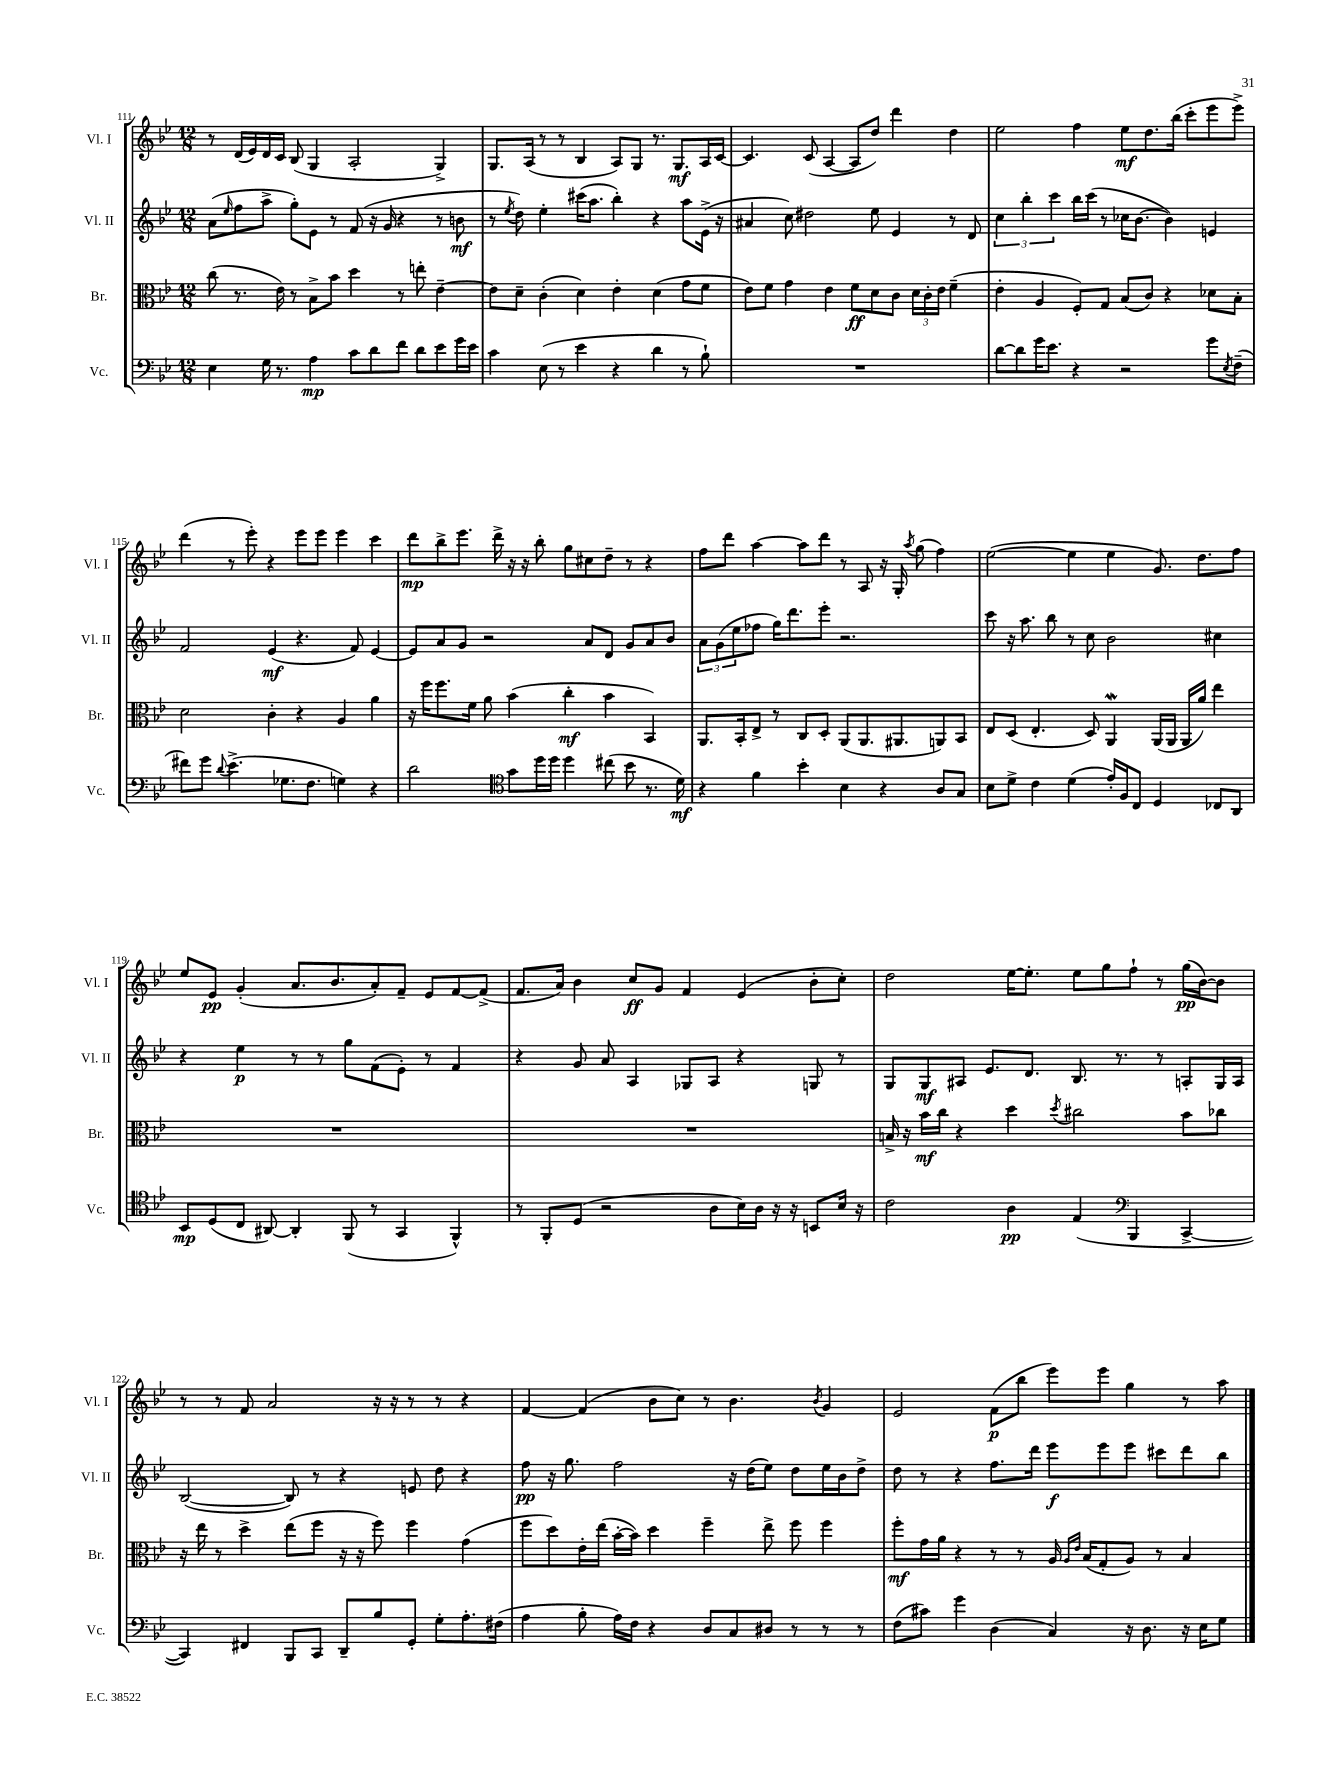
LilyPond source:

<<
\new StaffGroup <<
\new Staff = "s0" \with { instrumentName = "Vl. I" shortInstrumentName = "Vl. I" } {
    \clef treble \key bes \major \numericTimeSignature \time 12/8
    r8 d'16( ees'16) d'16 c'16 bes8( g4 a2-. g4->) |
    g8. a16( r8 r8 bes4 a8) g8 r8. g8.\mf a16 c'16~ |
    c'4. c'8( a4~ a8 d''8) d'''4 d''4 |
    ees''2 f''4 ees''8\mf d''8. bes''16( c'''8-. ees'''8 ees'''8->) |
    d'''4( r8 ees'''8-.) r4 ees'''8 ees'''8 ees'''4 c'''4 |
    d'''8\mp bes''8-> ees'''8. d'''16-> r16 r16 bes''8-. g''8 cis''8 d''8-- r8 r4 |
    f''8 d'''8 a''4~ a''8 d'''8 r8 a8 r16 g16-. \acciaccatura { a''8 } g''8( f''4) |
    ees''2~( ees''4 ees''4 g'8.) d''8. f''8 |
    ees''8 ees'8\pp g'4-.( a'8. bes'8. a'8-.) f'8-- ees'8 f'8~ f'8->( |
    f'8. a'16) bes'4 c''8\ff g'8 f'4 ees'4( bes'8-. c''8-.) |
    d''2 ees''16~ ees''8.-. ees''8 g''8 f''8-! r8 g''16\pp( bes'16~) bes'8 |
    r8 r8 f'8 a'2 r16 r16 r8 r8 r4 |
    f'4~ f'4( bes'8 c''8) r8 bes'4. \acciaccatura { bes'8 } g'4 |
    ees'2 f'8\p( bes''8 ees'''8) ees'''8 g''4 r8 a''8 \bar "|." |
}
\new Staff = "s1" \with { instrumentName = "Vl. II" shortInstrumentName = "Vl. II" } {
    \clef treble \key bes \major \numericTimeSignature \time 12/8
    a'8( \grace { ees''16 } f''8 a''8-> g''8-.) ees'8 r8 f'8( r16 g'16 r4 r8 b'8\mf |
    r8 \acciaccatura { ees''8 } d''8) ees''4-. cis'''16( a''8. bes''4-.) r4 a''8 ees'16->( r16 |
    ais'4 c''8) dis''2 ees''8 ees'4 r8 d'8 |
    \tuplet 3/2 { c''4 bes''4-. c'''4 } bes''16 c'''16( r8 ces''16 bes'8.~ bes'4) e'4 |
    f'2 ees'4\mf( r4. f'8) ees'4~ |
    ees'8 a'8 g'8 r2 a'8 d'8 g'8 a'8 bes'8 |
    \tuplet 3/2 { a'8 g'8( ees''8 } fes''8 g''16) d'''8. ees'''8-. r2. |
    c'''8 r16 a''8. bes''8 r8 c''8 bes'2 cis''4 |
    r4 ees''4\p r8 r8 g''8 f'8( ees'8-.) r8 f'4 |
    r4 g'8 a'8 a4 ges8 a8 r4 g8 r8 |
    g8 g8\mf ais8 ees'8. d'8. bes8. r8. r8 a8-. g16 a16 |
    bes2~( bes8) r8 r4 e'8 d''8 r4 |
    f''8\pp r16 g''8. f''2 r16 d''16( ees''8) d''8 ees''16 bes'16 d''8-> |
    d''8 r8 r4 f''8. d'''16 ees'''8\f ees'''8 ees'''8 cis'''8 d'''8 bes''8 \bar "|." |
}
\new Staff = "s2" \with { instrumentName = "Br." shortInstrumentName = "Br." } {
    \clef alto \key bes \major \numericTimeSignature \time 12/8
    c''8( r8. ees'16) r8 bes8-> bes'8 d''4 r8 e''8-. ees'4~-- |
    ees'8 d'8-- c'4-.( d'4) ees'4-. d'4( g'8 f'8 |
    ees'8) f'8 g'4 ees'4 f'8\ff d'8 c'8 \tuplet 3/2 { d'16 c'16-. ees'16 } f'4--( |
    ees'4-. a4 f8-.) g8 bes8( c'8) r4 des'8 bes8-. |
    d'2 c'4-. r4 a4 a'4 |
    r16 f''16 f''8. f'16 a'8 bes'4( c''4-.\mf bes'4 bes,4) |
    a,8. bes,16-. ees8-> r8 c8 d8-. a,8( a,8. ais,8. a,8) bes,8 |
    ees8 d8( ees4.-. d8) a,4\mordent a,16( a,16 a,16 a'16) ees''4 |
    R1. |
    R1. |
    b16-> r16 bes'16\mf c''16 r4 d''4 \acciaccatura { d''8 } cis''2 bes'8 ces''8 |
    r16 ees''16 r8 d''4-> ees''8( f''8 r16 r16 f''8) f''4 g'4( |
    f''8 d''8) ees'16-. ees''16( bes'16~-. bes'16) d''4 f''4-- ees''8-> f''8 f''4 |
    f''8-.\mf g'16 a'16 r4 r8 r8 a16 \grace { a16 ees'16 } bes16( g8-. a8) r8 bes4 \bar "|." |
}
\new Staff = "s3" \with { instrumentName = "Vc." shortInstrumentName = "Vc." } {
    \clef bass \key bes \major \numericTimeSignature \time 12/8
    ees4 g16 r8. a4\mp c'8 d'8 f'8 d'8 ees'8 g'16 ees'16 |
    c'4 ees8( r8 ees'4 r4 d'4 r8 bes8-!) |
    R1. |
    d'8~ d'8 g'16 ees'8. r4 r2 g'8 \acciaccatura { ees8 } f8--( |
    fis'8) g'8 \appoggiatura { d'8 } ees'4.->( ges8. f8. g4) r4 |
    d'2 \clef tenor g'8 d''16 d''16 d''4 cis''8( bes'8 r8. d'16\mf) |
    r4 f'4 bes'4-. bes4 r4 a8 g8 |
    bes8 d'8-> c'4 d'4( ees'16-.) f16 c8 d4 ces8 a,8 |
    bes,8\mp d8( c8 ais,8~) ais,4-. f,8( r8 g,4 f,4-^) |
    r8 f,8-. d8( r2 a8 bes16) a16 r16 r16 b,8 bes16 r16 |
    c'2 a4\pp ees4( \clef bass bes,,4 c,4~-> |
    c,4) fis,4 bes,,8 c,8 d,8-- bes8 g,8-. g8-. a8.-. fis16( |
    a4 bes8-. a16) f16 r4 d8 c8 dis8 r8 r8 r8 |
    f8( cis'8) g'4 d4( c4) r16 d8. r16 ees16 g8 \bar "|." |
}
>>
>>
\layout { \context { \Score currentBarNumber = #111 } }
